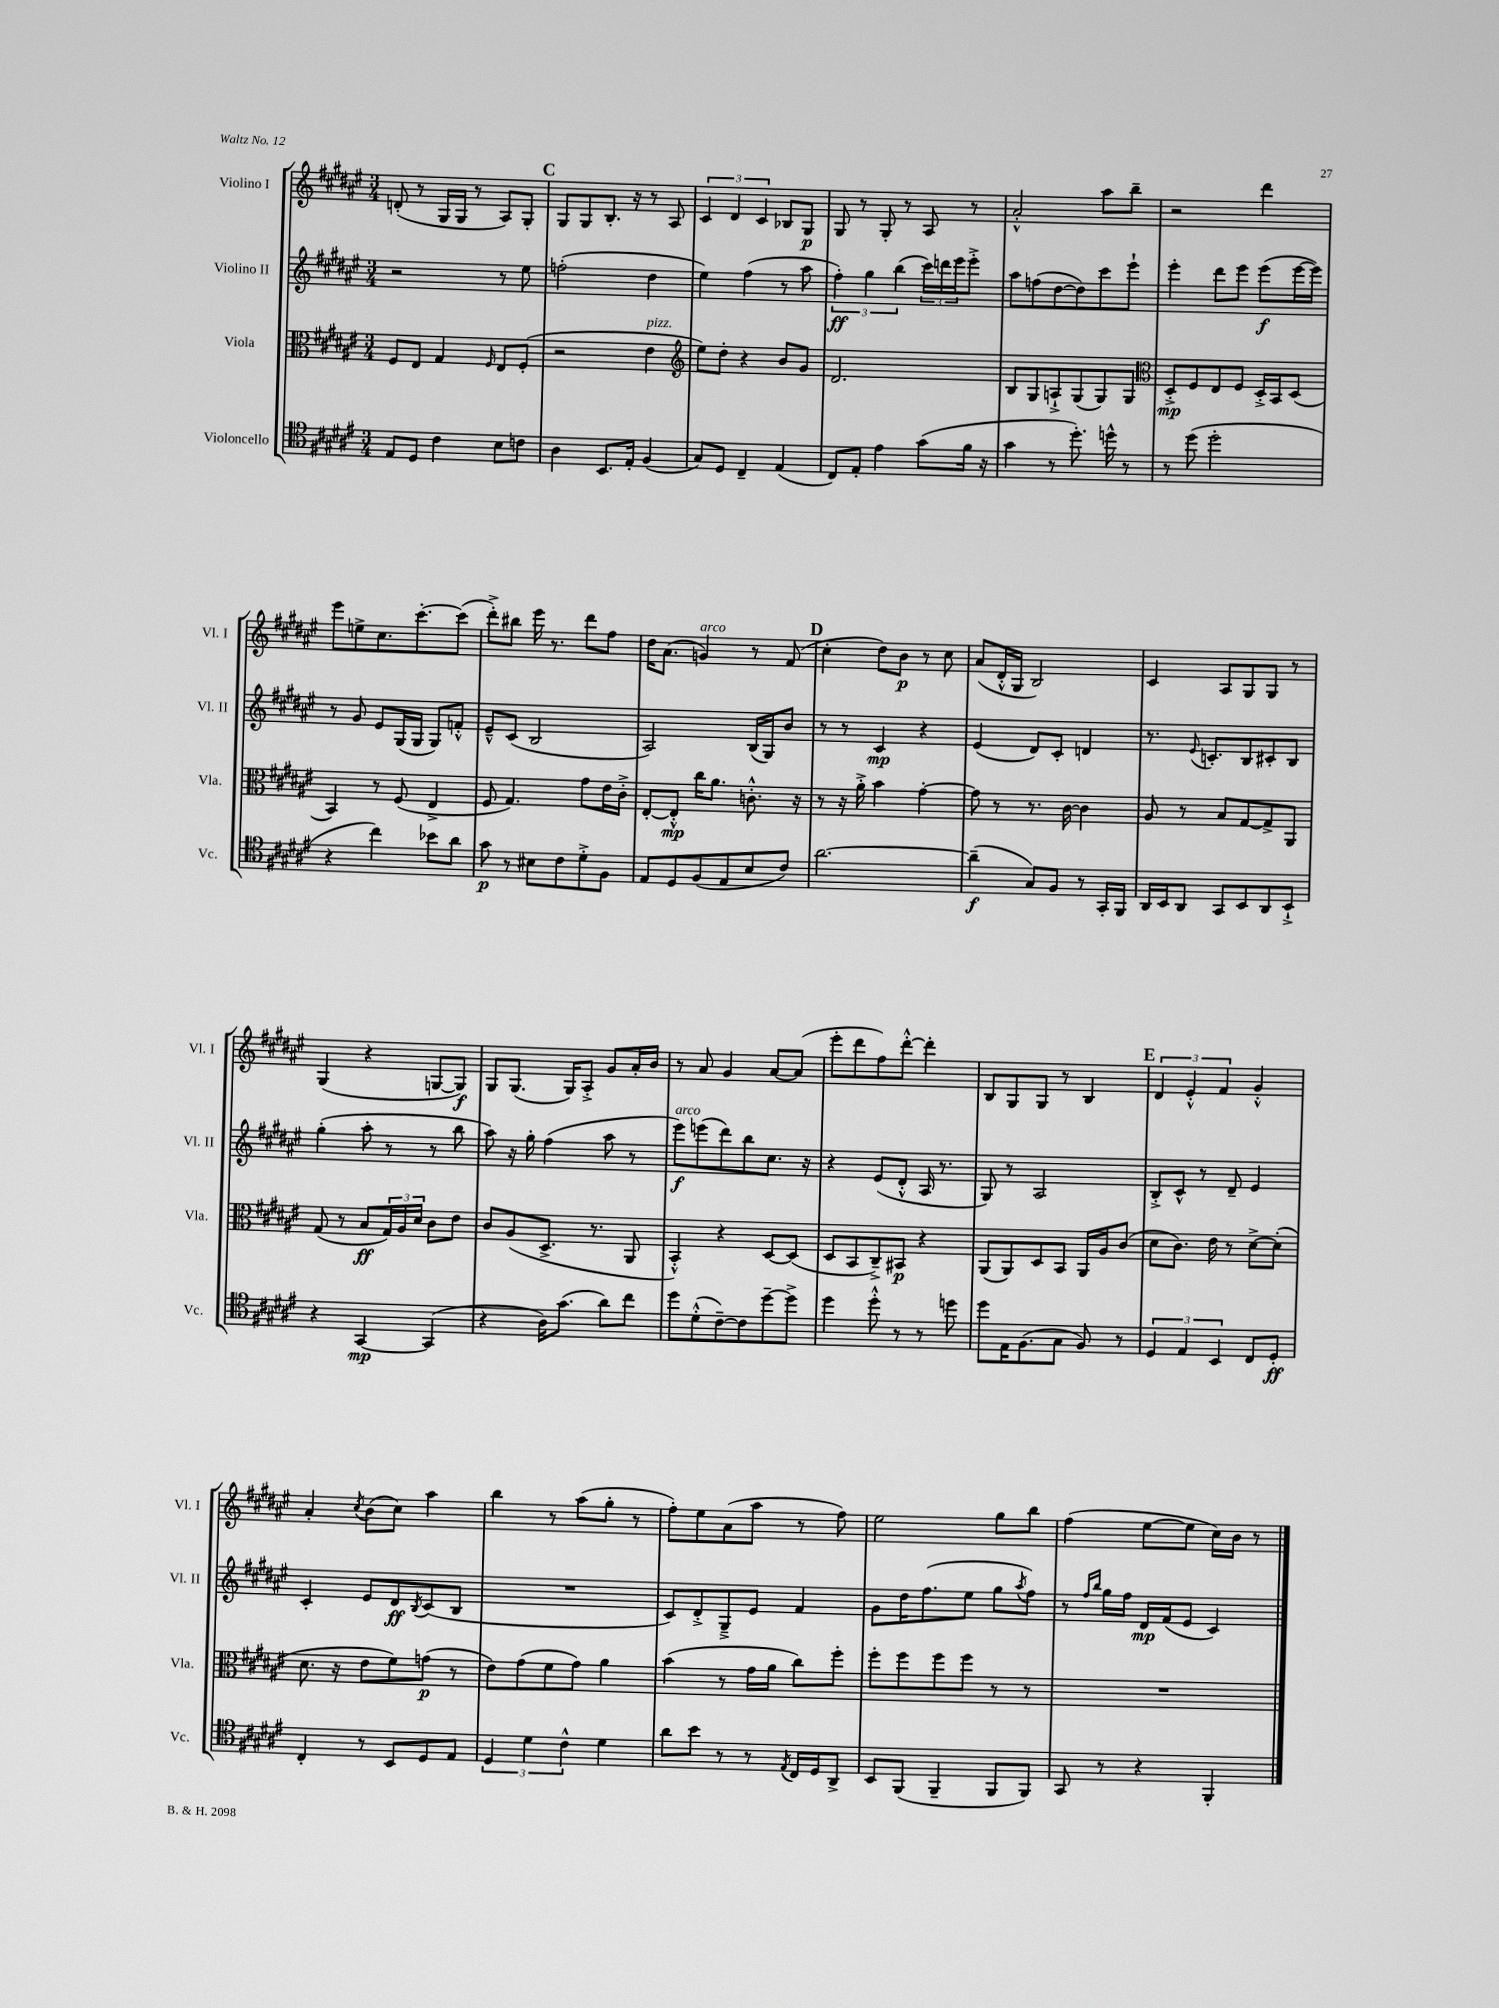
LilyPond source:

<<
\new StaffGroup <<
\new Staff = "s0" \with { instrumentName = "Violino I" shortInstrumentName = "Vl. I" } {
    \clef treble \key fis \major \numericTimeSignature \time 3/4
    d'8-.( r8 gis16 gis16 r8 ais8) gis8-. |
    \mark \markup { \bold "C" } gis8 gis8 b8.-. r16 r8 ais8 |
    \tuplet 3/2 { cis'4 dis'4 cis'4 } bes8 gis8\p |
    gis8 r8 gis8-. r8 ais8 r8 |
    ais'2-.-^ ais''8 b''8-- |
    r2 dis'''4 |
    eis'''8 e''8-> cis''8. cis'''8.~-. cis'''8( |
    dis'''8-.->) bis''8 eis'''16 r8. dis'''8 fis''8 |
    dis''16 ais'8.( g'4^\markup { \italic "arco" }) r8 fis'8( |
    \mark \markup { \bold "D" } cis''4-. dis''8) b'8\p r8 cis''8 |
    ais'8( dis'16-.-^ gis16 b2) |
    cis'4 ais8 gis8 gis8 r8 |
    gis4( r4 g8~ g8\f) |
    gis8 gis8.( gis16) ais8-.-> gis'8 ais'16-. b'16 |
    r8 ais'8 gis'4 ais'8~ ais'8( |
    eis'''8-. dis'''8 fis''8) dis'''8~-.-^ dis'''4-. |
    b8 gis8 gis8 r8 b4 |
    \mark \markup { \bold "E" } \tuplet 3/2 { dis'4 eis'4-.-^ fis'4 } gis'4-.-^ |
    ais'4-. \acciaccatura { cis''8 } b'8( cis''8) ais''4 |
    b''4 r8 ais''8( gis''8-. r8 |
    fis''8-.) eis''8 ais'8( ais''8 r8 fis''8) |
    eis''2 gis''8 b''8 |
    fis''4( eis''8~ eis''8 cis''16) b'16 r8 \bar "|." |
}
\new Staff = "s1" \with { instrumentName = "Violino II" shortInstrumentName = "Vl. II" } {
    \clef treble \key fis \major \numericTimeSignature \time 3/4
    r2 r8 eis''8 |
    \mark \markup { \bold "C" } f''2-.( dis''4 |
    eis''4) fis''4( r8 ais''8 |
    \tuplet 3/2 { fis''4-.\ff) gis''4 b''4( } \tuplet 3/2 { cis'''16) d'''16 eis'''16 } eis'''8-.-> |
    ais''8 f''8( dis''8~ dis''8) cis'''8 eis'''8-! |
    eis'''4-. dis'''8 eis'''8 eis'''8\f( eis'''16~ eis'''16) |
    r8 gis'8 eis'8 gis16( gis16 gis8) f'8-.-^ |
    eis'8---^ cis'8( b2 |
    ais2) b16( gis16) b'8 |
    \mark \markup { \bold "D" } r8 r8 cis'4\mp r4 |
    eis'4( dis'8) cis'8-. d'4 |
    r8. \appoggiatura { eis'8 } c'8.-. b8 cis'8-. b8 |
    gis''4-.( ais''8-. r8 r8 b''8 |
    ais''8) r16 gis''16-. fis''4( ais''8 r8 |
    eis'''8\f^\markup { \italic "arco" }) e'''8( dis'''8) b''8 cis''8. r16 |
    r4 eis'8( dis'8-.-^ ais16 r8. |
    gis8) r8 ais2 |
    \mark \markup { \bold "E" } b8-.-> cis'8-^ r8 dis'8-- eis'4 |
    cis'4-. eis'8 dis'8\ff \acciaccatura { b8 } cis'8( b8 |
    R2. |
    cis'8) dis'8-.-> gis8---> eis'8 fis'4 |
    gis'8 dis''16 fis''8.( eis''8 gis''8 \acciaccatura { ais''8 } fis''8) |
    r8 \grace { fis''16 b''16 } gis''16 fis''16 dis'16\mp fis'16( eis'8 cis'4) \bar "|." |
}
\new Staff = "s2" \with { instrumentName = "Viola" shortInstrumentName = "Vla." } {
    \clef alto \key fis \major \numericTimeSignature \time 3/4
    fis8 eis8 gis4 \grace { fis16 } eis8 fis8-.( |
    \mark \markup { \bold "C" } r2 eis'4^\markup { \italic "pizz." } |
    \clef treble eis''8) dis''8-. r4 b'8 gis'8 |
    dis'2. |
    b8 gis8 a8-!-> gis8( gis8) gis8 |
    \clef alto dis8-.->\mp fis8 eis8 fis8 dis16-.-> b,16 dis8( |
    b,4) r8 fis8( eis4-> |
    fis8 gis4.) gis'8 eis'16 cis'16-.-> |
    eis8~-. eis8-.-^\mp cis''16 ais'8. c'8.-.-^ r16 |
    \mark \markup { \bold "D" } r8 r16 ais'16-.-> b'4 gis'4~-. |
    gis'8 r8 r8. cis'16~ cis'4 |
    ais8 r8 b8 gis8~ gis8-> ais,8 |
    gis8( r8 b8\ff \tuplet 3/2 { gis16) ais16 dis'16 } cis'8 eis'8 |
    cis'8 ais8( dis8.-> r8. ais,8 |
    b,4-.-^) r4 dis8~ dis8( |
    dis8 b,8 cis8--->) bis,8\p r4 |
    ais,8( ais,8) dis8 b,8 ais,16 ais16 cis'8( |
    \mark \markup { \bold "E" } dis'8 cis'8.) eis'16 r8 dis'8~-> dis'8-.( |
    dis'8. r16 eis'8 fis'8) g'8\p( r8 |
    eis'8) gis'8( fis'8 gis'8) ais'4 |
    b'4( r8 gis'16 ais'16 cis''8) fis''8-. |
    fis''8-. fis''8 fis''8 fis''8 r8 r8 |
    R2. \bar "|." |
}
\new Staff = "s3" \with { instrumentName = "Violoncello" shortInstrumentName = "Vc." } {
    \clef tenor \key fis \major \numericTimeSignature \time 3/4
    eis8 dis8 cis'4 b8 c'8 |
    \mark \markup { \bold "C" } ais4 b,8. eis16-. fis4( |
    gis8) dis8 cis4-- eis4( |
    cis8) eis8-. eis'4 gis'8( fis'16 r16 |
    gis'4 r8 dis''8.-.) d''16-^ r8 |
    r8 dis''8( dis''2-. |
    r4 cis''4) bes'8 ais'8 |
    gis'8\p r8 bis8 cis'8 dis'8-.-> fis8 |
    eis8 dis8 fis8( eis8 b8 cis'8) |
    \mark \markup { \bold "D" } ais'2.~ |
    ais'4--\f( gis8) fis8 r8 gis,16-. fis,16 |
    ais,16 b,16 ais,8 gis,8 b,8 ais,8 b,8-!-> |
    r4 gis,4~\mp gis,4( |
    r4 ais16) gis'8.( ais'8) cis''8 |
    dis''8 dis'8-.-^( cis'8~--) cis'8 dis''8~-- dis''8-> |
    dis''4 dis''8-.-^ r8 r8 d''8 |
    dis''8 eis16 fis8.( gis8 fis8) r8 |
    \mark \markup { \bold "E" } \tuplet 3/2 { dis4 eis4 b,4 } cis8 dis8-.\ff |
    cis4-. r8 b,8 dis8 eis8 |
    \tuplet 3/2 { dis4 dis'4 cis'4-^ } dis'4 |
    ais'8 b'8 r8 r8 \acciaccatura { eis8 } cis16 dis16 ais,8-> |
    b,8 fis,8( fis,4-- fis,8 fis,8) |
    gis,8 r8 r4 fis,4-. \bar "|." |
}
>>
>>
\layout { \context { \Score \remove "Bar_number_engraver" } }
